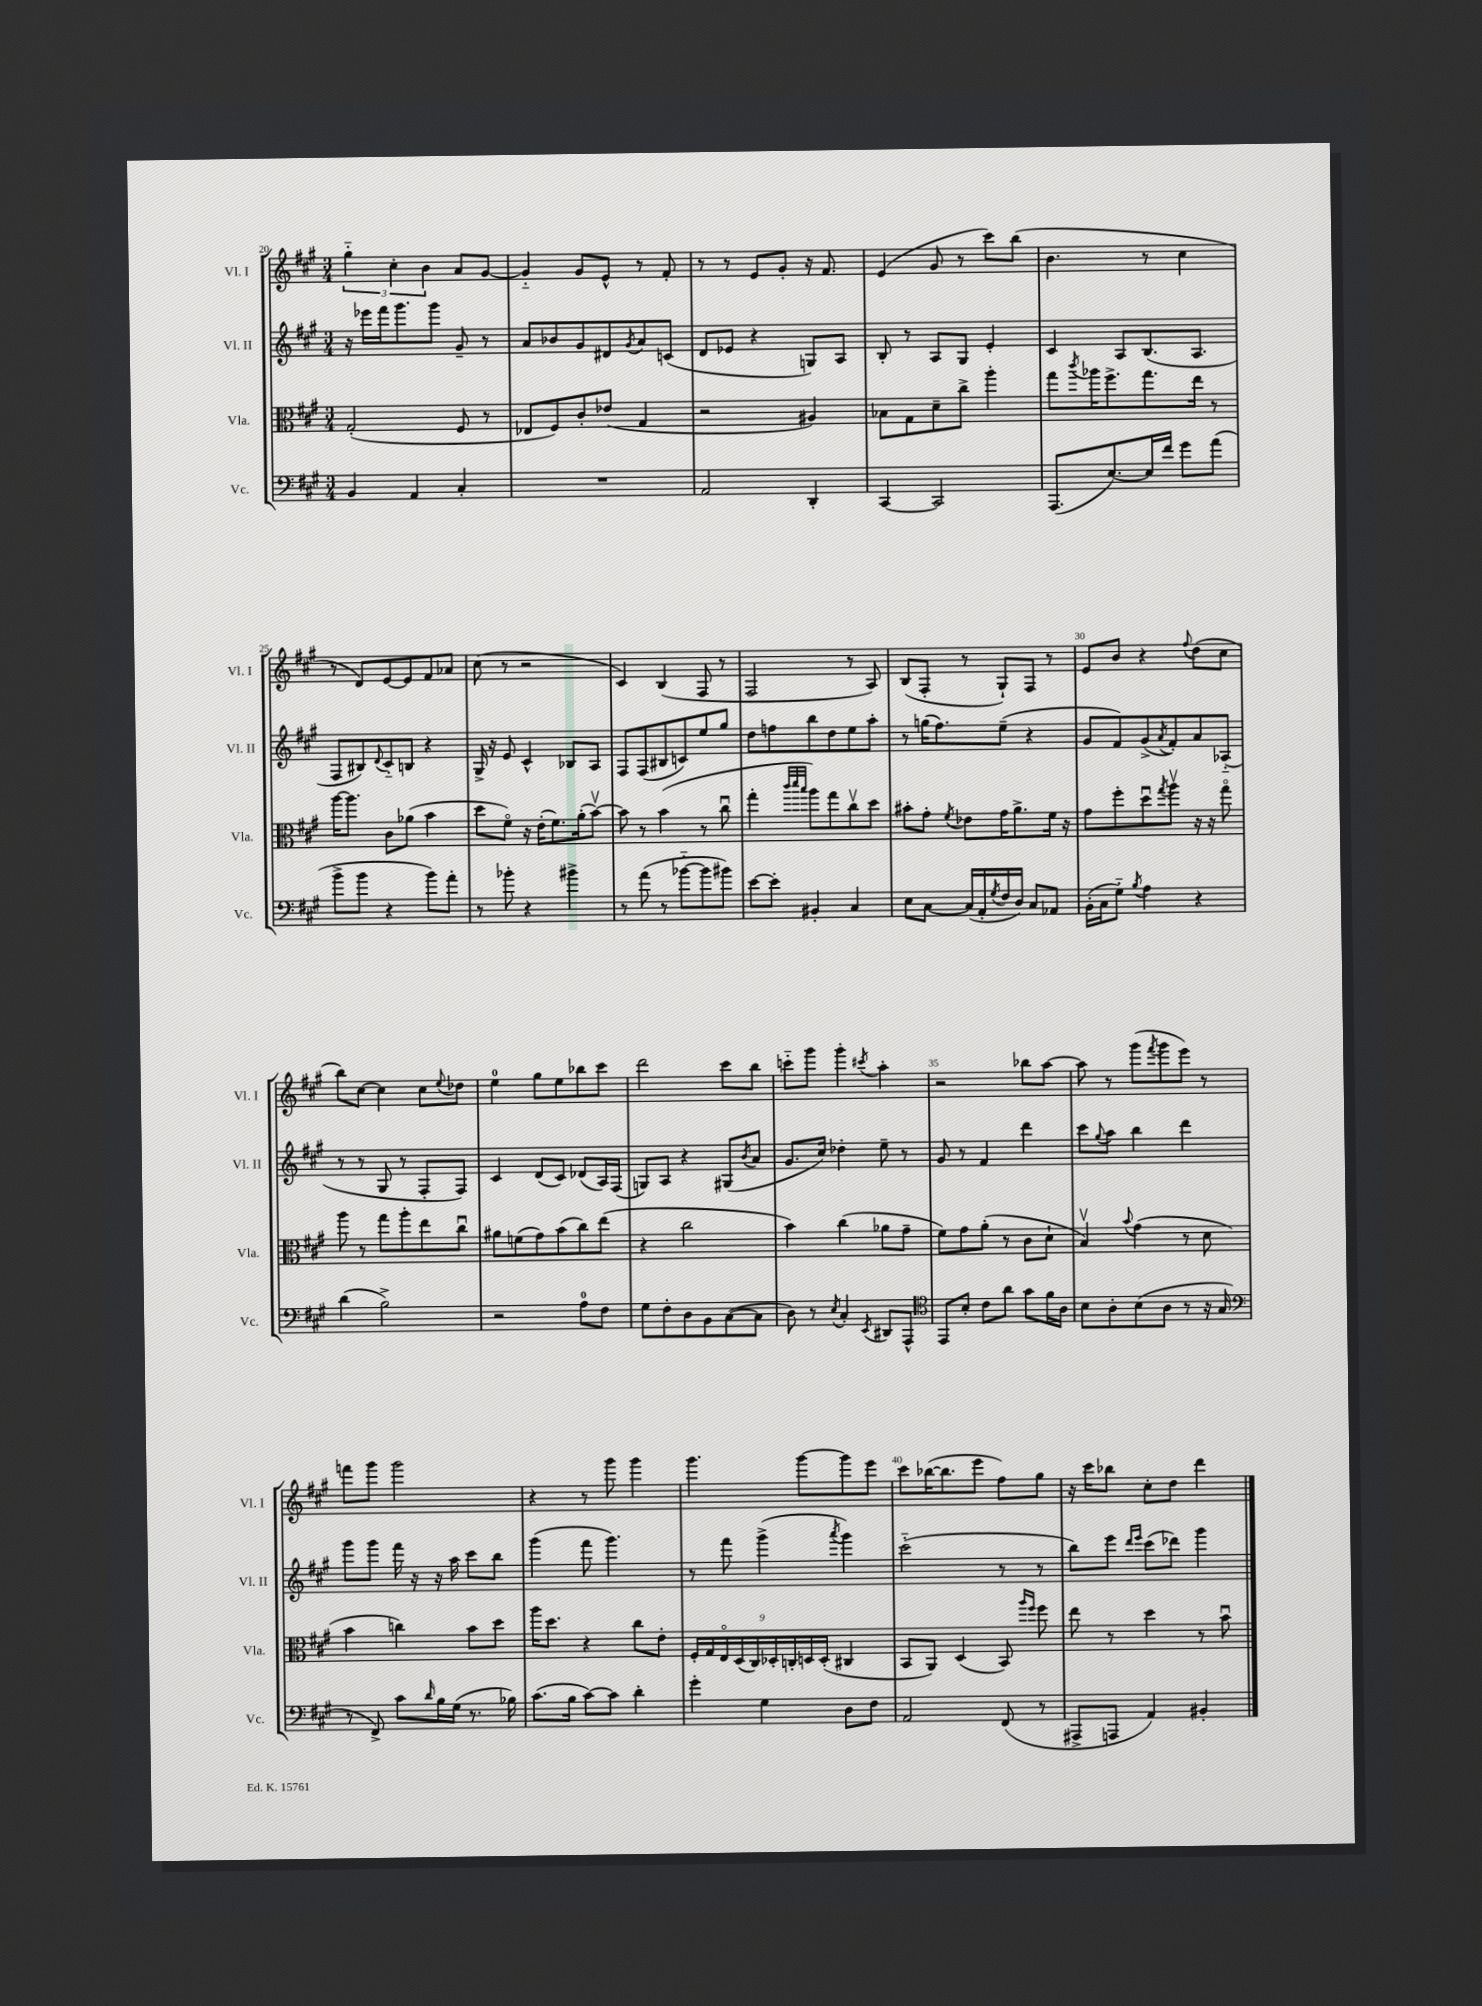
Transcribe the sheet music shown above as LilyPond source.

<<
\new StaffGroup <<
\new Staff = "s0" \with { instrumentName = "Vl. I" shortInstrumentName = "Vl. I" } {
    \clef treble \key a \major \numericTimeSignature \time 3/4
    \tuplet 3/2 { gis''4-_ cis''4-. b'4 } a'8 gis'8~ |
    gis'4-_ gis'8 e'8-^ r8 fis'8-. |
    r8 r8 e'8 gis'8-. r16 fis'8. |
    e'4( gis'8 r8 cis'''8) b''8( |
    b'4. r8 cis''4 |
    r8 d'8) e'8~ e'8 fis'8 aes'8 |
    cis''8( r8 r2 |
    cis'4) b4( fis8 r8 |
    fis2 r8 a8) |
    b8( fis8-. r8 gis8-!) fis8 r8 |
    e'8 b'8 r4 \appoggiatura { fis''8 } d''8( cis''8 |
    b''8) cis''8~ cis''4 cis''8 \appoggiatura { e''8 } des''8 |
    e''4-0 gis''8 e''8 bes''8 cis'''8 |
    d'''2 cis'''8 b''8 |
    c'''8-_ gis'''8 gis'''4-. \acciaccatura { cis'''8 } a''4-. |
    r2 bes''8 a''8~ |
    a''8 r8 gis'''8( \acciaccatura { fis'''8 } gis'''8 e'''8) r8 |
    f'''8 gis'''8 gis'''2 |
    r4 r8 gis'''8 gis'''4 |
    gis'''4. gis'''8~ gis'''8 e'''8 |
    cis'''8 bes''16~( bes''8. e'''8 fis''8) gis''8 |
    r16 cis'''16 bes''8 cis''8-. d''8 d'''4 \bar "|." |
}
\new Staff = "s1" \with { instrumentName = "Vl. II" shortInstrumentName = "Vl. II" } {
    \clef treble \key a \major \numericTimeSignature \time 3/4
    r16 ees'''16 fis'''16 gis'''8. gis'''8 gis'8-- r8 |
    a'8 bes'8 gis'8 dis'8 \acciaccatura { gis'8 } a'8 c'8( |
    d'8 ees'8 r4 g8) a8 |
    b8-. r8 a8 gis8 e'4-. |
    cis'4 a8 b8.( a8. |
    fis8 bis8) \appoggiatura { d'8 } cis'8-_ b8 r4 |
    gis16-> r16 e'8 cis'4-^ bes8 a8 |
    fis8 fis8( bis8 c'8) e''8 gis''8 |
    d''8 f''8 b''8 d''8 e''8 a''8-. |
    r8 g''16( fis''8.) e''8--( r4 |
    gis'8 fis'8) gis'8->( \acciaccatura { a'8 } fis'8-.) a'8 aes8-_( |
    r8 r8 gis8 r8 fis8-. fis8) |
    cis'4 d'8( cis'8) des'8( a16) fis16( |
    g8) a8 r4 gis8( \acciaccatura { b'8 } a'8 |
    gis'8. cis''16) des''4-. e''8-- r8 |
    gis'8 r8 fis'4 d'''4 |
    cis'''8 \appoggiatura { gis''8 } a''8 b''4 d'''4 |
    gis'''8 gis'''8 fis'''16 r16 r16 a''16 cis'''8 b''8 |
    gis'''4( fis'''8 gis'''4.) |
    r8 fis'''8 gis'''4->( \acciaccatura { a'''8 } gis'''4) |
    cis'''2-_( r8 r8 |
    b''8) e'''8 \grace { d'''16 e'''16 } cis'''8( des'''8) gis'''4 \bar "|." |
}
\new Staff = "s2" \with { instrumentName = "Vla." shortInstrumentName = "Vla." } {
    \clef alto \key a \major \numericTimeSignature \time 3/4
    gis2-.( fis8 r8 |
    ees8 fis8) cis'8-. ees'8( gis4 |
    r2 ais4) |
    bes8 gis8 d'8-- cis''8-> a''4-. |
    gis''8 \acciaccatura { cis'''8 } aes''16 fis''8.-> gis''8. e''16 r8 |
    a''16~ a''8. cis'8 aes'8( b'4 |
    d''8 fis'8\flageolet) r16 e'16-.( fis'8.) a'16-.( b'8~\upbow) |
    b'8 r8 b'4( r8 cis''8\downbow |
    gis''4-. \grace { cis'''32 d'''32 b''32 } a''8) gis''8 cis''8\upbow d''8 |
    bis'8-. gis'8-. \acciaccatura { fis'8 } ees'8 gis'16 a'8.-> fis'16 r16 |
    gis'8 fis''8-. d''8\downbow \acciaccatura { gis''8 } a''8\upbow r16 r16 gis''8\flageolet |
    a''8 r8 gis''8 a''8-. e''8 cis''8\downbow |
    ais'8 f'8( gis'8) b'8( cis''8) e''8( |
    r4 cis''2 |
    b'4) cis''4( aes'8 gis'8-- |
    fis'8) gis'8 a'8-.( r8 cis'8 d'8-! |
    b4\upbow) \appoggiatura { b'8 } gis'4( r8 d'8 |
    b'4 c''4) b'8 d''8 |
    a''16 d''8. r4 cis''8 e'8-. |
    \tuplet 9/8 { fis16-. gis16 e16\flageolet d16( cis16) des16-. c16-. d16 d16-.( } cis4 |
    b,8 a,8) d4( b,8) \grace { a''16 fis''16 } fis''8 |
    e''8 r8 d''4 r8 b'8\downbow \bar "|." |
}
\new Staff = "s3" \with { instrumentName = "Vc." shortInstrumentName = "Vc." } {
    \clef bass \key a \major \numericTimeSignature \time 3/4
    b,4 a,4 cis4-. |
    R2. |
    a,2 d,4-. |
    cis,4~ cis,2 |
    a,,8.( e8.~) e16 fis'16 gis'8 a'8( |
    b'8-> b'8 r4 b'8) a'8-. |
    r8 bes'8-. r4 bis'4-> |
    r8 a'8( r8 bes'8~-_ bes'8 bis'8) |
    e'8~ e'8-. bis,4-. cis4 |
    e8 cis8~ cis16( a,16-. \acciaccatura { gis8 } fis16 d16) cis8 aes,8 |
    b,16-.( cis16 gis8-_) \acciaccatura { b8 } a4 r4 |
    d'4( b2->) |
    r2 a8-0 fis8 |
    gis8 fis8-. d8 b,8 cis8~( cis8 |
    d8) r8 \acciaccatura { e8 } cis4-. \acciaccatura { e,8 } dis,8 a,,8-^ |
    \clef tenor e,8 b8-. cis'8 a'8 gis'8 fis'16 a16 |
    b8 a8-. b8( a8 r8 r16 gis16 |
    \clef bass r8 fis,8->) cis'8 \grace { d'16 } b16 gis16( r8. bes16) |
    cis'8.( b16 cis'8~) cis'8 d'4-. |
    gis'4-. gis4 d8 fis8 |
    a,2 fis,8( r8 |
    ais,,8-> a,,8 a,4) bis,4-. \bar "|." |
}
>>
>>
\layout { \context { \Score currentBarNumber = #20 \override BarNumber.break-visibility = ##(#f #t #t) barNumberVisibility = #(every-nth-bar-number-visible 5) } }
